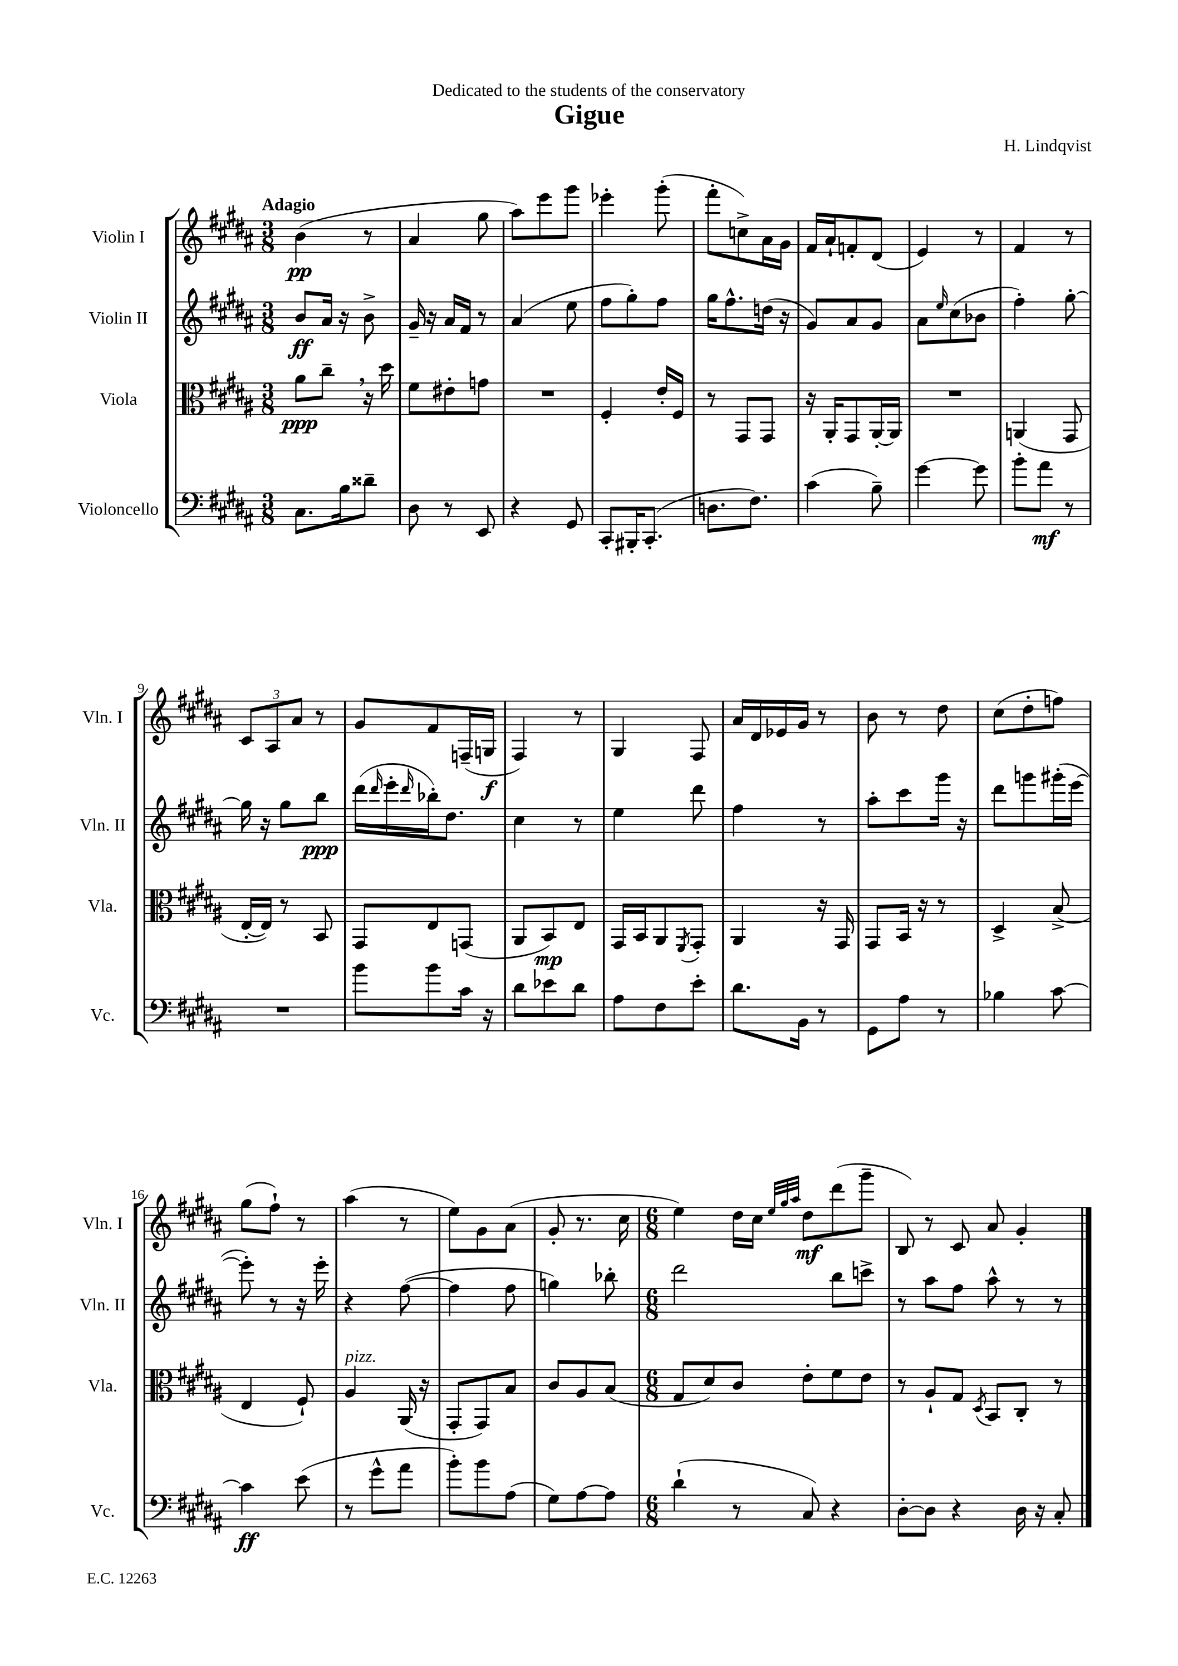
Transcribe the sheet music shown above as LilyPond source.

\header { title = "Gigue" composer = "H. Lindqvist" dedication = "Dedicated to the students of the conservatory" }
<<
\new StaffGroup <<
\new Staff = "s0" \with { instrumentName = "Violin I" shortInstrumentName = "Vln. I" } {
    \clef treble \key b \major \numericTimeSignature \time 3/8 \tempo "Adagio"
    b'4\pp( r8 |
    ais'4 gis''8 |
    ais''8) e'''8 gis'''8 |
    ees'''4-. gis'''8-.( |
    fis'''8-. c''8->) ais'16 gis'16 |
    fis'16 ais'16-! f'8-. dis'8( |
    e'4) r8 |
    fis'4 r8 |
    \tuplet 3/2 { cis'8 ais8 ais'8 } r8 |
    gis'8 fis'8 f16--( g16\f |
    fis4) r8 |
    gis4 fis8 |
    ais'16 dis'16 ees'16 gis'16 r8 |
    b'8 r8 dis''8 |
    cis''8( dis''8-. f''8) |
    gis''8( fis''8-!) r8 |
    ais''4( r8 |
    e''8) gis'8 ais'8( |
    gis'8-. r8. cis''16 |
    \numericTimeSignature \time 6/8 e''4) dis''16 cis''16 \grace { e''32 gis''32 ais''32 } dis''8\mf dis'''8( gis'''8-- |
    b8) r8 cis'8 ais'8 gis'4-. \bar "|." |
}
\new Staff = "s1" \with { instrumentName = "Violin II" shortInstrumentName = "Vln. II" } {
    \clef treble \key b \major \numericTimeSignature \time 3/8
    b'8\ff ais'16 r16 b'8-> |
    gis'16-- r16 ais'16 fis'16 r8 |
    ais'4( e''8 |
    fis''8 gis''8-.) fis''8 |
    gis''16 fis''8.-^ d''16( r16 |
    gis'8) ais'8 gis'8 |
    ais'8 \grace { e''16 } cis''8( bes'8 |
    fis''4-.) gis''8~-. |
    gis''16 r16 gis''8 b''8\ppp |
    dis'''16( \grace { dis'''16 } e'''16-. \grace { dis'''16 } bes''16-.) dis''8. |
    cis''4 r8 |
    e''4 dis'''8 |
    fis''4 r8 |
    ais''8-. cis'''8 gis'''16 r16 |
    dis'''8 g'''8 gis'''16-.( e'''16~ |
    e'''8-.) r8 r16 e'''16-. |
    r4 fis''8~( |
    fis''4 fis''8 |
    g''4) bes''8-. |
    \numericTimeSignature \time 6/8 dis'''2 b''8 c'''8-> |
    r8 ais''8 fis''8 ais''8-^ r8 r8 \bar "|." |
}
\new Staff = "s2" \with { instrumentName = "Viola" shortInstrumentName = "Vla." } {
    \clef alto \key b \major \numericTimeSignature \time 3/8
    ais'8\ppp cis''8-- \breathe r16 dis''16 |
    fis'8 eis'8-. g'8 |
    R4. |
    fis4-. e'16-. fis16 |
    r8 gis,8 gis,8 |
    r16 ais,16-. gis,8 ais,16~-. ais,16 |
    R4. |
    a,4( gis,8 |
    e16~-. e16) r8 b,8 |
    gis,8 e8 g,8( |
    ais,8 b,8\mp) e8 |
    gis,16 b,16 ais,8 \acciaccatura { fis,8 } gis,8-. |
    ais,4 r16 gis,16 |
    gis,8 b,16 r16 r8 |
    dis4-> b8->( |
    e4 fis8-!) |
    ais4^\markup { \italic "pizz." } ais,16( r16 |
    gis,8-. gis,8) b8 |
    cis'8 ais8 b8( |
    \numericTimeSignature \time 6/8 gis8 dis'8) cis'8 e'8-. fis'8 e'8 |
    r8 ais8-! gis8 \acciaccatura { dis8 } b,8 cis8-. r8 \bar "|." |
}
\new Staff = "s3" \with { instrumentName = "Violoncello" shortInstrumentName = "Vc." } {
    \clef bass \key b \major \numericTimeSignature \time 3/8
    cis8. b16 disis'8-- |
    dis8 r8 e,8 |
    r4 gis,8 |
    cis,8-. bis,,16-. cis,8.-.( |
    d8. fis8.) |
    cis'4( b8--) |
    gis'4~ gis'8 |
    b'8-. ais'8\mf r8 |
    R4. |
    b'8 b'8 cis'16 r16 |
    dis'8 ees'8 dis'8 |
    ais8 fis8 e'8-. |
    dis'8. b,16 r8 |
    gis,8 ais8 r8 |
    bes4 cis'8~ |
    cis'4\ff e'8( |
    r8 gis'8-^ ais'8 |
    b'8-.) b'8 ais8( |
    gis8) ais8~ ais8 |
    \numericTimeSignature \time 6/8 dis'4-!( r8 cis8) r4 |
    dis8~-. dis8 r4 dis16 r16 cis8-. \bar "|." |
}
>>
>>
